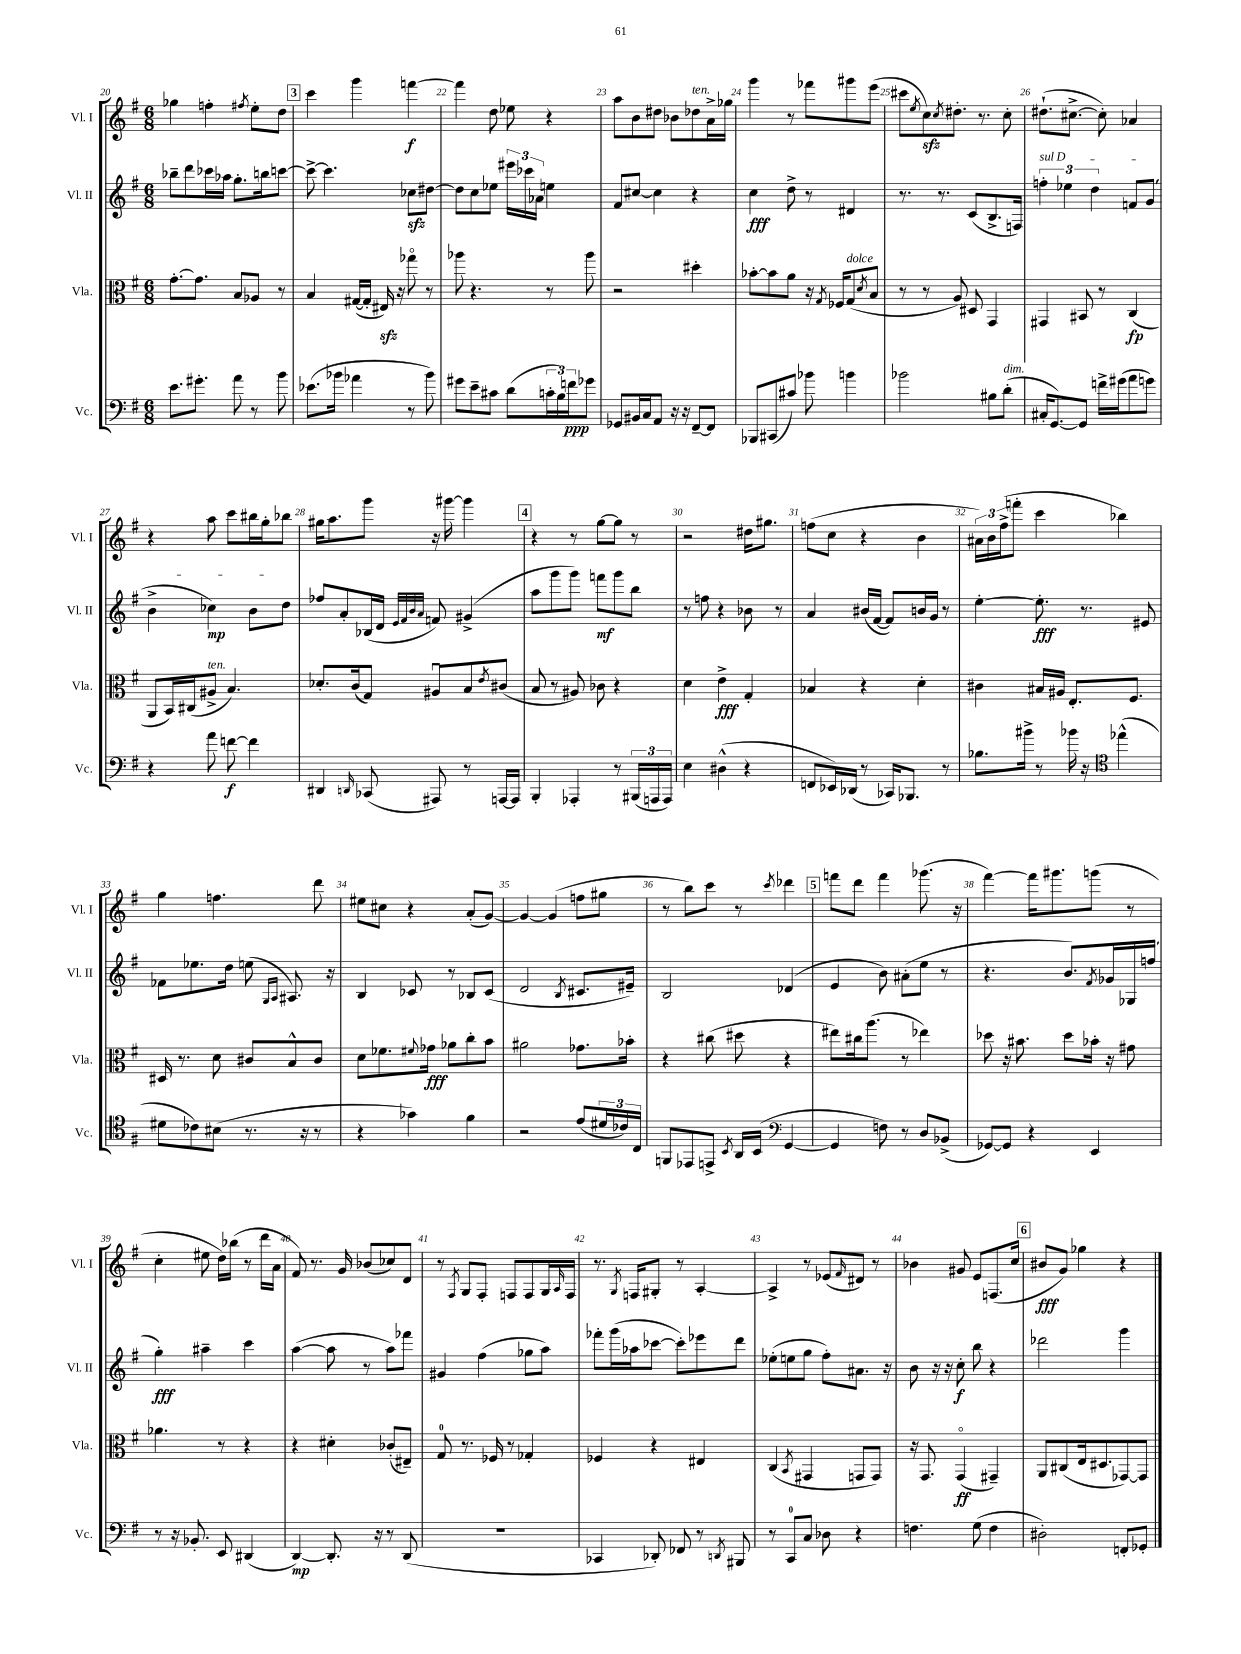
<<
\new StaffGroup <<
\new Staff = "s0" \with { instrumentName = "Vl. I" shortInstrumentName = "Vl. I" } {
    \clef treble \key g \major \numericTimeSignature \time 6/8
    ges''4 f''4-. \acciaccatura { fis''8 } e''8-. d''8 |
    \mark \markup { \box "3" } c'''4 g'''4 f'''4~\f |
    f'''4 d''8 ees''8 r4 |
    a''8 b'8 dis''8 bes'8 des''8^\markup { \italic "ten." } a'16-> ges''16 |
    g'''4 r8 fes'''8 gis'''8 e'''8( |
    cis'''8 \acciaccatura { e''8 } c''8\sfz) \acciaccatura { c''8 } dis''8.-. r8. c''8-. |
    dis''8.-!( cis''8.~-> cis''8-.) aes'4 |
    r4 a''8 c'''8 bis''16 g''16-. bes''8 |
    gis''16 a''8. g'''8 r16 gis'''16~ gis'''4 |
    \mark \markup { \box "4" } r4 r8 g''8~ g''8 r8 |
    r2 dis''16 gis''8. |
    f''8( c''8 r4 b'4 |
    \tuplet 3/2 { ais'16) b'16 fis''16->( } f'''8-. c'''4 bes''4) |
    g''4 f''4. d'''8 |
    eis''8 cis''8 r4 a'8-.( g'8~) |
    g'4~ g'4( f''8 gis''8 |
    r8 b''8) c'''8 r8 \acciaccatura { c'''8 } des'''4 |
    \mark \markup { \box "5" } f'''8 d'''8 f'''4 ges'''8.( r16 |
    fis'''4~) fis'''16 gis'''8. g'''8( r8 |
    c''4-. eis''8 d''16) bes''16( r8 d'''16 a'16 |
    fis'8) r8. g'16 bes'8( ces''8) d'8 |
    r8 \acciaccatura { fis8 } g8 fis8-. f8 f8 g16 \grace { a16 } f16 |
    r8. \acciaccatura { g8 } f16 gis8-. r8 a4~-. |
    a4-> r8 ees'8( \grace { fis'16 } dis'8) r8 |
    bes'4 gis'8 e'8 f8.( c''16 |
    \mark \markup { \box "6" } bis'8\fff g'8) ges''4 r4 \bar "|." |
}
\new Staff = "s1" \with { instrumentName = "Vl. II" shortInstrumentName = "Vl. II" } {
    \clef treble \key g \major \numericTimeSignature \time 6/8
    bes''8-- d'''8 ces'''16 aes''16 g''8.-. b''16 c'''8~ |
    \mark \markup { \box "3" } c'''8~-> c'''4. ces''8\sfz dis''8~ |
    dis''8 c''8 ees''8 \tuplet 3/2 { eis'''16 ces'''16 aes'16 } e''4 |
    fis'8 cis''8~ cis''4 r4 |
    c''4\fff d''8-> r8 dis'4 |
    r8. r8. c'8( b8.-> f16) |
    \tuplet 3/2 { \once \override TextSpanner.bound-details.left.text = \markup { \italic "sul D" } f''4-.\startTextSpan ees''4 d''4 } f'8 g'8( |
    b'4-> ces''4\mp) b'8 d''8\stopTextSpan |
    fes''8 a'8-. bes16( d'16 \grace { e'32 fis'32 b'32 a'32 } f'8) gis'4->( |
    \mark \markup { \box "4" } a''8 g'''8 g'''8) f'''8\mf g'''8 b''8 |
    r8 f''8 r4 bes'8 r8 |
    a'4 bis'16( fis'16~ fis'8) b'16 g'16 r8 |
    e''4~-. e''8.-.\fff r8. eis'8 |
    fes'8 ees''8. d''16 e''8( \grace { g16 a16 } ais8.) r16 |
    b4 ces'8 r8 bes8 ces'8( |
    d'2 \acciaccatura { b8 } cis'8. eis'16--) |
    b2 des'4( |
    \mark \markup { \box "5" } e'4 b'8) ais'8-.( e''8 r8 |
    r4. b'8.) \acciaccatura { fis'8 } ges'16 ges16 f''16( |
    g''4-.\fff) ais''4-- c'''4 |
    a''4~( a''8 r8 a''8) fes'''8 |
    gis'4 fis''4( ges''8 a''8) |
    fes'''8-. g'''16( aes''16 ces'''8~ ces'''8-.) ees'''8 d'''8 |
    ees''8-.( e''8 g''8 fis''8-.) ais'8. r16 |
    b'8 r16 r16 c''8-.\f b''8 r4 |
    \mark \markup { \box "6" } des'''2 g'''4 \bar "|." |
}
\new Staff = "s2" \with { instrumentName = "Vla." shortInstrumentName = "Vla." } {
    \clef alto \key g \major \numericTimeSignature \time 6/8
    g'8.~-. g'8. b8 aes8 r8 |
    \mark \markup { \box "3" } b4 gis16~( gis16-. eis16\sfz) r16 ges''8\flageolet r8 |
    aes''8 r4. r8 aes''8 |
    r2 dis''4-. |
    bes'8~-. bes'8 a'8 r16 \acciaccatura { g8 } fes16 g8^\markup { \italic "dolce" }( \acciaccatura { d'8 } b8 |
    r8 r8 a8) dis8 g,4 |
    gis,4 bis,8 r8 c4\fp( |
    a,8 b,16) cis16( ais8->^\markup { \italic "ten." } b4.) |
    des'8.-. c'16( g8) ais8\downbow b8 \acciaccatura { e'8 } cis'8( |
    \mark \markup { \box "4" } b8 r8 ais8) ces'8 r4 |
    d'4 e'4->\fff g4-. |
    bes4 r4 d'4-. |
    cis'4 bis16 ais16 e8.-. fis8. |
    dis16 r8. d'8 cis'8 b8-^ cis'8 |
    d'8 fes'8. \appoggiatura { fis'8 } ges'16\fff aes'8 c''8-. b'8 |
    ais'2 ges'8. bes'16-. |
    r4 cis''8( dis''8 r4 |
    \mark \markup { \box "5" } eis''8) cis''16 a''8.( r8 ees''4) |
    des''8 r16 bis'8. des''8 bes'16-. r16 gis'8 |
    aes'4. r8 r4 |
    r4 dis'4-. ces'8-.( eis8--) |
    g8-0 r8. fes16 r8 ges4-. |
    fes4 r4 eis4 |
    c4( \acciaccatura { b,8 } gis,4 g,8 g,8) |
    r16 g,8. g,4\flageolet\ff( gis,4--) |
    \mark \markup { \box "6" } a,8 cis8( e16 dis8. ges,8~) ges,8 \bar "|." |
}
\new Staff = "s3" \with { instrumentName = "Vc." shortInstrumentName = "Vc." } {
    \clef bass \key g \major \numericTimeSignature \time 6/8
    e'8. gis'8.-. a'8 r8 b'8 |
    \mark \markup { \box "3" } ees'8.( bes'16 aes'4 r8 bes'8) |
    gis'8 e'8-- cis'8 d'8( \tuplet 3/2 { c'16-. b16) f'16\ppp } ges'8 |
    ges,8 bis,16 c16 a,8 r16 r16 fis,8~-- fis,8 |
    bes,,8 cis,8( cis'8) bes'8 b'4 |
    bes'2 bis8 d'8-.^\markup { \italic "dim." }( |
    cis16-. g,8.~) g,8 f'16-> gis'16( a'8 g'8) |
    r4 a'8 f'8~\f f'4 |
    dis,4 \grace { d,16 } ces,8( ais,,8) r8 a,,16~ a,,16 |
    \mark \markup { \box "4" } b,,4-. aes,,4-. r8 \tuplet 3/2 { bis,,16( a,,16 a,,16) } |
    e4 dis4-^( r4 |
    f,8 ees,16) des,16( r8 ces,16) bes,,8. r8 |
    bes8. bis'16-> r8 bes'16 r16 \clef tenor ees''4-^( |
    dis'8 ces'8) bis8( r8. r16 r8 |
    r4 ges'4) fis'4 |
    r2 e'8( \tuplet 3/2 { dis'16 ces'16) c16 } |
    f,8 ees,8 e,8-> \acciaccatura { b,8 } a,16 b,16( \clef bass g,4~ |
    \mark \markup { \box "5" } g,4 f8) r8 d8 bes,8->( |
    ges,8~) ges,8 r4 e,4 |
    r8 r16 bes,8.-. e,8 dis,4( |
    d,4~\mp) d,8.-. r16 r8 d,8( |
    R2. |
    ces,4 des,8-.) fes,8 r8 \acciaccatura { d,8 } bis,,8 |
    r8 c,8-0 c8 des8 r4 |
    f4. g8( f4 |
    \mark \markup { \box "6" } dis2-.) f,8-. ges,8-. \bar "|." |
}
>>
>>
\layout { \context { \Score currentBarNumber = #20 \override BarNumber.break-visibility = ##(#f #t #t) barNumberVisibility = #all-bar-numbers-visible } }
